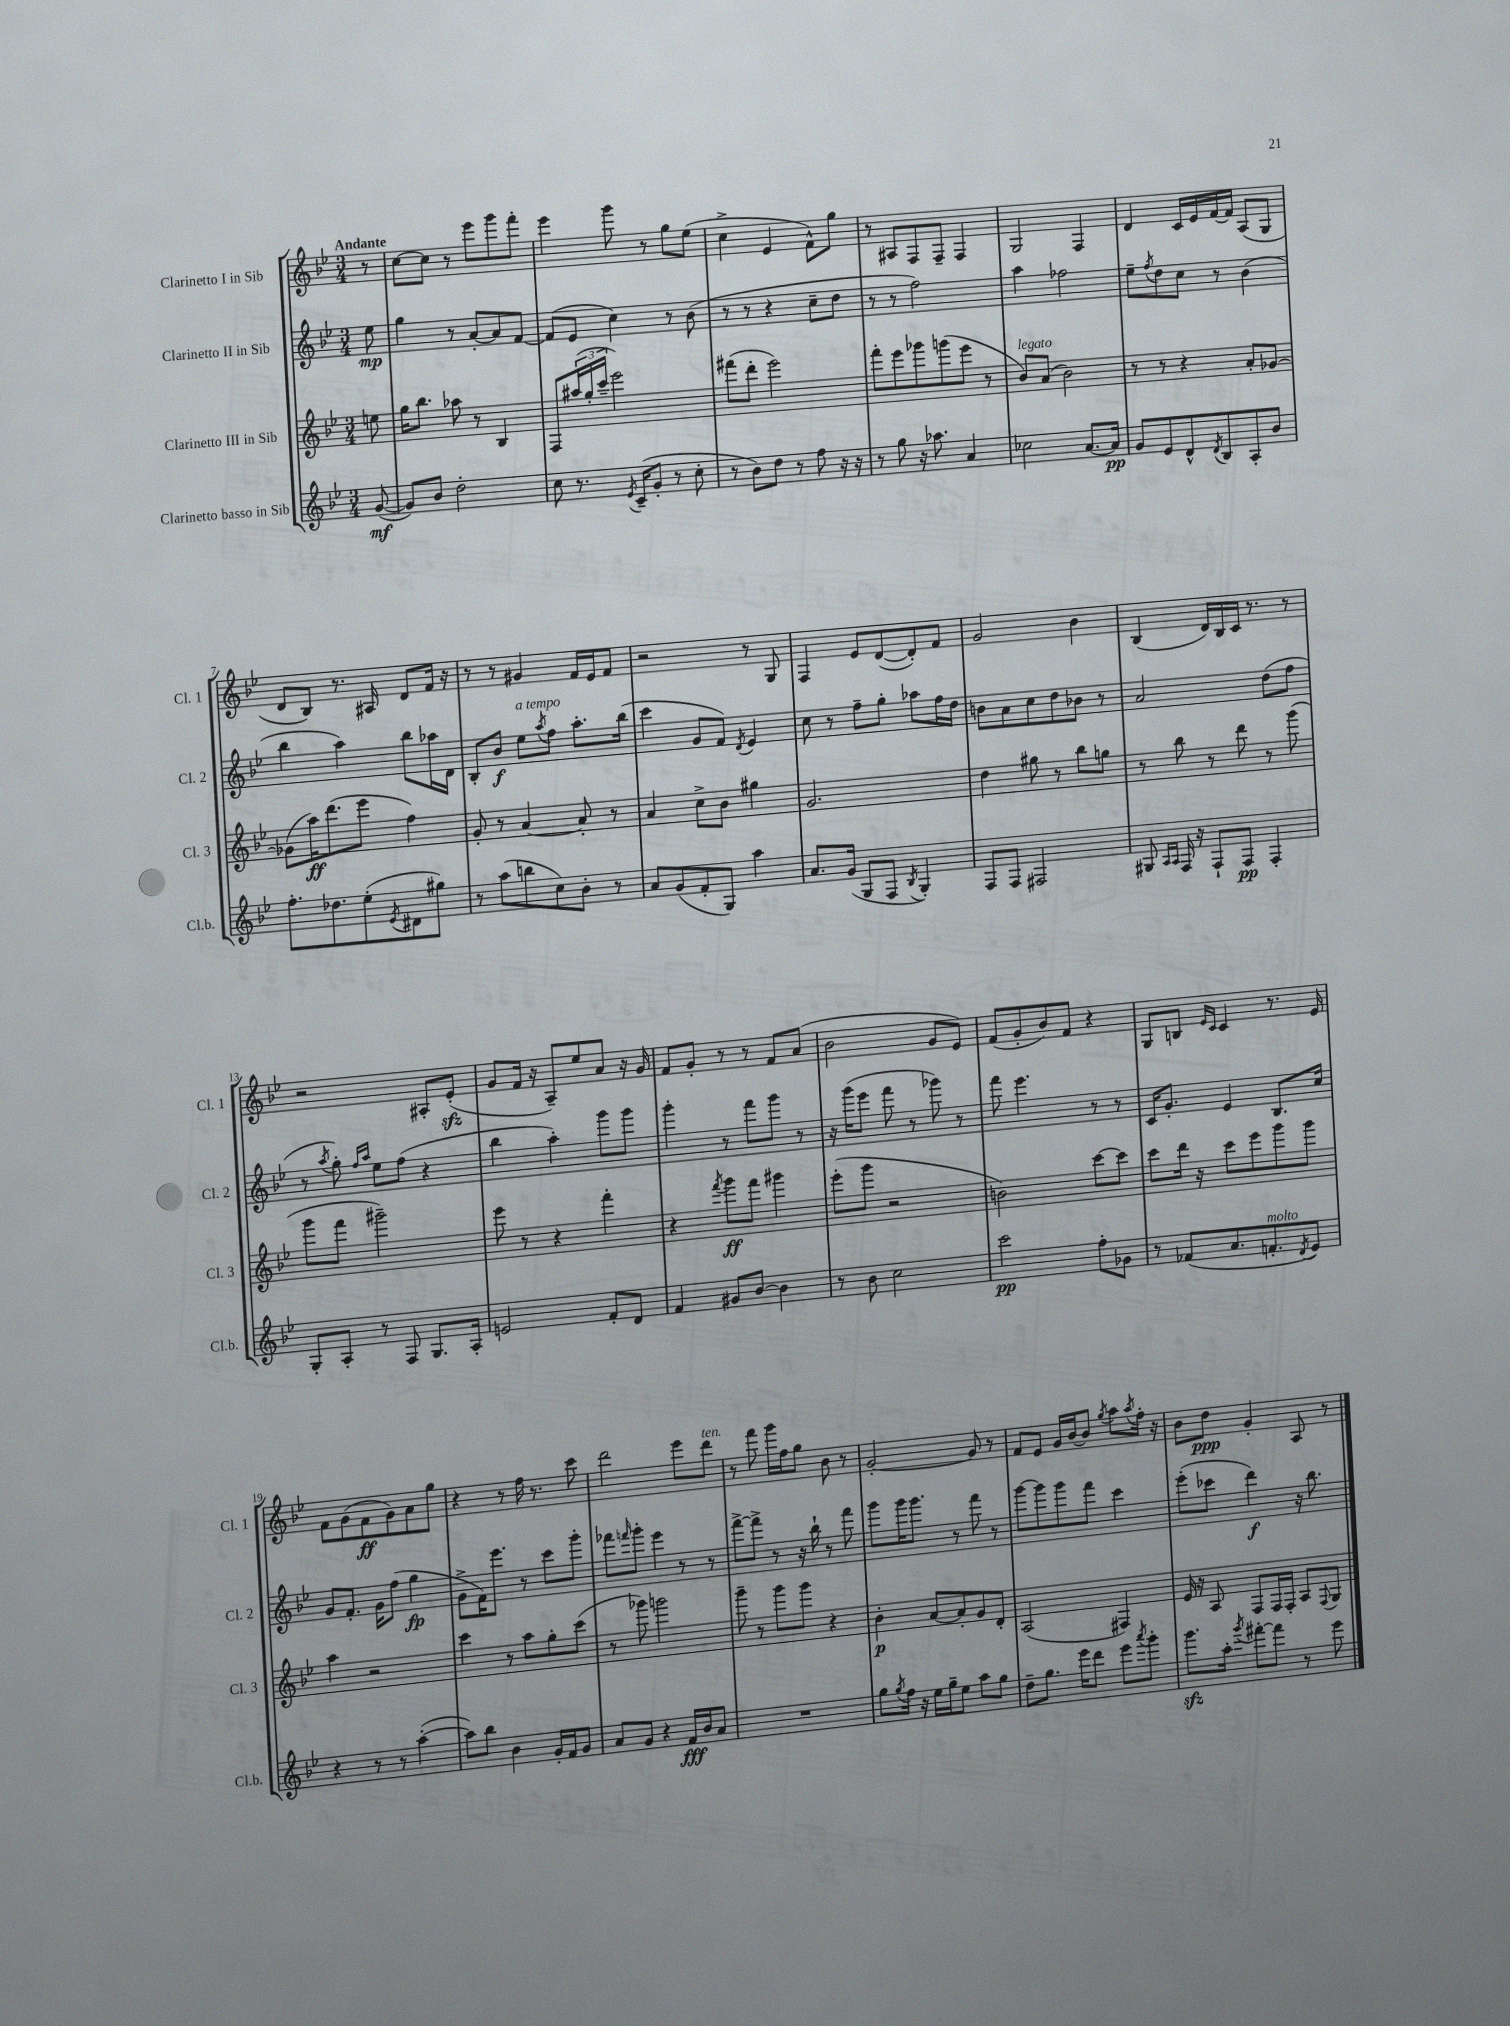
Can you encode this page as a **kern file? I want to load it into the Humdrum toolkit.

**kern	**dynam	**kern	**dynam	**kern	**dynam	**kern	**dynam
*part4	*part4	*part3	*part3	*part2	*part2	*part1	*part1
*staff4	*staff4	*staff3	*staff3	*staff2	*staff2	*staff1	*staff1
*I"Clarinetto basso in Sib	*	*I"Clarinetto III in Sib	*	*I"Clarinetto II in Sib	*	*I"Clarinetto I in Sib	*
*I'Cl.b.	*	*I'Cl. 3	*	*I'Cl. 2	*	*I'Cl. 1	*
*clefG2	*	*clefG2	*	*clefG2	*	*clefG2	*
*k[b-e-]	*	*k[b-e-]	*	*k[b-e-]	*	*k[b-e-]	*
*M3/4	*	*M3/4	*	*M3/4	*	*M3/4	*
=	=	=	=	=	=	=	=
!	!	!	!	!	!	!LO:TX:a:B:t=Andante	!
([8g/	mf	8een\	.	8ee-\	mp	8r	.
=1	=1	=1	=1	=1	=1	=1	=1
8g/L])	.	16gg\KL	.	4gg\	.	[8cc\L	.
.	.	8.bb-\J	.	.	.	.	.
8b-/J	.	.	.	.	.	8cc\J]	.
2dd'\	.	8aa-X\	.	8r	.	8r	.
.	.	8r	.	[8a'/L	.	8eee-\L	.
.	.	4B-/	.	8a/]	.	8ggg\	.
.	.	.	.	[8f/J	.	8fff'\J	.
=2	=2	=2	=2	=2	=2	=2	=2
8cc\	.	8F/L	.	(8f/L]	.	4eee-\	.
8.r	.	(24aa#X/L	.	8e-/J	.	.	.
.	.	24gg'/	.	.	.	.	.
.	.	24ccc~/JJ	.	.	.	.	.
.	.	2eee-\)	.	4cc\)	.	8ggg\	.
8qe-/	.	.	.	.	.	.	.
(16c~/KL	.	.	.	.	.	.	.
8g'/J	.	.	.	.	.	8r	.
8r	.	.	.	8r	.	8gg\L	.
8cc'\	.	.	.	(8b-\	.	(8ee-\J	.
=3	=3	=3	=3	=3	=3	=3	=3
8r	.	(8fff#X\L	.	8r	.	4cc^\	.
8b-\L)	.	8ddd'\J	.	8r	.	.	.
8dd\J	.	2eee-\)	.	4r	.	4e-/	.
8r	.	.	.	.	.	.	.
8ff\	.	.	.	8cc~\L	.	8f^^\L)	.
16r	.	.	.	8dd\J	.	8gg\J	.
16r	.	.	.	.	.	.	.
=4	=4	=4	=4	=4	=4	=4	=4
8r	.	8fff'\L	.	8r	.	8r	.
8gg\	.	8eee-\	.	8r	.	8A#X/L	.
16r	.	8ggg-X\	.	2ff\)	.	8F/	.
8.aa-X\	.	.	.	.	.	.	.
.	.	(8gggn\	.	.	.	8F~/J	.
4a/	.	8eee-\J	.	.	.	4F/	.
.	.	8r	.	.	.	.	.
=5	=5	=5	=5	=5	=5	=5	=5
!	!	!LO:TX:a:i:t=legato	!	!	!	!	!
2cc-X\	.	8b-/L)	.	4aa\	.	2G/	.
.	.	(8a/J	.	.	.	.	.
.	.	2b-\)	.	2ff-X\	.	.	.
[8.a/L	.	.	.	.	.	4F/	.
16a/Jk]	pp	.	.	.	.	.	.
=6	=6	=6	=6	=6	=6	=6	=6
8g/L	.	8r	.	8ee-~\L	.	4d/	.
.	.	.	.	8qff/	.	.	.
8e-/	.	8r	.	8dd\	.	.	.
8d^^/	.	4r	.	8cc\J	.	16c/LL	.
.	.	.	.	.	.	16e-/	.
8qd/	.	.	.	.	.	.	.
8B-/	.	.	.	8r	.	[16f/	.
.	.	.	.	.	.	16f/JJ]	.
8A'/	.	8a'/L	.	(4b-\	.	(8A/L	.
8b-/J	.	[8g-X/J	.	.	.	8G/J	.
!!LO:LB:g=z
=7	=7	=7	=7	=7	=7	=7	=7
8.ff'\L	.	(8g-X\L]	.	4bb-\	.	8d/L	.
.	.	16aa\K)	ff	.	.	8B-/J)	.
8.dd-X\	.	(8.ddd\	.	.	.	.	.
.	.	.	.	4aa\)	.	8.r	.
(8ee-'\	.	8eee-\J	.	.	.	.	.
.	.	.	.	.	.	16A#X/	.
8qe-/	.	.	.	.	.	.	.
8d#X\	.	4ff\)	.	8bb-\L	.	8d/L	.
8gg#X\J)	.	.	.	16aa-X\L	.	16f/Jk	.
.	.	.	.	16d\JJ	.	16r	.
=8	=8	=8	=8	=8	=8	=8	=8
8r	.	8g'/	.	8B-'/L	.	8r	.
(8aa\L	.	8r	.	8b-/J	f	8r	.
!	!	!	!	!LO:TX:a:i:t=a tempo	!	!	!
8bbn\	.	[4a/	.	8ee-\L	.	4g#X/	.
.	.	.	.	8qaa/	.	.	.
8cc\)	.	.	.	8ff\J	.	.	.
8b-'\J	.	8a'/]	.	8.aa'\L	.	16f/LL	.
.	.	.	.	.	.	16e-/J	.
8r	.	8r	.	.	.	8f/J	.
.	.	.	.	(16bb-\Jk	.	.	.
=9	=9	=9	=9	=9	=9	=9	=9
8a/L	.	4a/	.	4ccc\	.	2r	.
(8g/	.	.	.	.	.	.	.
8f'/	.	8cc^\L	.	8g/L	.	.	.
8G/J)	.	8b-\J	.	8f/J)	.	.	.
.	.	.	.	8qd/	.	.	.
4aa\	.	4gg#X\	.	4e-/	.	8r	.
.	.	.	.	.	.	8G/	.
=10	=10	=10	=10	=10	=10	=10	=10
8.a/L	.	2.g/	.	8cc\	.	4F/	.
.	.	.	.	8r	.	.	.
(16g/Jk	.	.	.	.	.	.	.
8G/L	.	.	.	8ff~\L	.	8e-/L	.
8F/J	.	.	.	8gg'\J	.	([8d/	.
8qB-/	.	.	.	.	.	.	.
4G'/)	.	.	.	8aa-X\L	.	8d'/])	.
.	.	.	.	16ff\L	.	8f/J	.
.	.	.	.	16dd\JJ	.	.	.
=11	=11	=11	=11	=11	=11	=11	=11
8F/L	.	4dd\	.	8bn\L	.	2g/	.
8F/J	.	.	.	8a\	.	.	.
2F#X/	.	8gg#X\	.	8cc\	.	.	.
.	.	8r	.	8dd\	.	.	.
.	.	8bb-\L	.	8b-X\J	.	4b-\	.
.	.	8ggn\J	.	8r	.	.	.
=12	=12	=12	=12	=12	=12	=12	=12
8G#X/	.	8r	.	2a/	.	(4B-/	.
16qqA/LL	.	.	.	.	.	.	.
16qqA/JJ	.	.	.	.	.	.	.
16F/	.	8bb-\	.	.	.	.	.
16r	.	.	.	.	.	.	.
8F`/L	.	8r	.	.	.	16d/LL)	.
.	.	.	.	.	.	16B-/	.
8F/J	pp	8ddd\	.	.	.	16c/JJ	.
.	.	.	.	.	.	8.r	.
4F'/	.	8r	.	(8dd\L	.	.	.
.	.	(8ggg\	.	8ff\J	.	8r	.
!!LO:LB:g=z
=13	=13	=13	=13	=13	=13	=13	=13
8G'/L	.	8ggg\L	.	8r	.	2r	.
.	.	.	.	8qaa/	.	.	.
8A'/J	.	8fff\J	.	8gg'\)	.	.	.
.	.	.	.	16qqff/LL	.	.	.
.	.	.	.	16qqaa/JJ	.	.	.
8r	.	2ggg#X~\)	.	8ee-\L	.	.	.
8F/	.	.	.	(8ff\J	.	.	.
8.G/L	.	.	.	4r	.	8A#X'/L	.
.	.	.	.	.	.	(8e-zz'/J	.
16A'/Jk	.	.	.	.	.	.	.
=14	=14	=14	=14	=14	=14	=14	=14
2en/	.	8eee-\	.	4bb-\	.	8g/L	.
.	.	8r	.	.	.	16f/Jk	.
.	.	.	.	.	.	16r	.
.	.	4r	.	4aa'\)	.	8A~/L)	.
.	.	.	.	.	.	8ee-/	.
8f'/L	.	4fff'\	.	8ggg\L	.	8a/J	.
8d/J	.	.	.	8ggg\J	.	16r	.
.	.	.	.	.	.	16g/	.
=15	=15	=15	=15	=15	=15	=15	=15
4f/	.	4r	.	4ggg'\	.	8f/L	.
.	.	.	.	.	.	8g'/J	.
.	.	8qfff/	.	.	.	.	.
8g#X/L	.	8ggg\L	ff	8r	.	8r	.
[8b-/J	.	8fff\J	.	8fff\L	.	8r	.
4b-\]	.	4ggg#X\	.	8ggg\J	.	8f/L	.
.	.	.	.	8r	.	(8a/J	.
=16	=16	=16	=16	=16	=16	=16	=16
8r	.	(8eee-'\L	.	16r	.	2b-\	.
.	.	.	.	(16ggg\KL	.	.	.
8b-\	.	8ggg\J	.	8eee-\J	.	.	.
2cc\	.	2r	.	8fff\	.	.	.
.	.	.	.	8r	.	.	.
.	.	.	.	8ggg-X\)	.	8g/L	.
.	.	.	.	8r	.	8e-/J)	.
=17	=17	=17	=17	=17	=17	=17	=17
2ccc\	pp	2bn\)	.	8fff\	.	(8f/L	.
.	.	.	.	4.eee-\	.	8g'/	.
.	.	.	.	.	.	8b-/)	.
.	.	.	.	.	.	8f/J	.
8ff'\L	.	[8ccc\L	.	8r	.	4r	.
8g-X\J	.	8ccc\J]	.	8r	.	.	.
=18	=18	=18	=18	=18	=18	=18	=18
8r	.	8ccc\L	.	16c/KL	.	8G/L	.
.	.	.	.	8.g'/J	.	.	.
(8f-X/L	.	16ddd\Jk	.	.	.	8Bn/J	.
.	.	16r	.	.	.	.	.
.	.	.	.	.	.	16qqe-/LL	.
.	.	.	.	.	.	16qqc/JJ	.
8.a/	.	8ccc\L	.	4e-/	.	4c/	.
.	.	8eee-\	.	.	.	.	.
!LO:TX:a:i:t=molto	!	!	!	!	!	!	!
8.fn'/	.	.	.	.	.	.	.
.	.	8ggg\	.	8.B-/L	.	8.r	.
8qd/	.	.	.	.	.	.	.
8e-/J)	.	8ggg\J	.	.	.	.	.
.	.	.	.	16cc/Jk	.	16e-/	.
!!LO:LB:g=z
=19	=19	=19	=19	=19	=19	=19	=19
4r	.	4aa\	.	8g/L	.	8f\L	.
.	.	.	.	8.f'/J	.	(8g\	.
8r	.	2r	.	.	.	8f\	ff
.	.	.	.	16g\KL	.	.	.
8r	.	.	.	(8ff\J	.	8g\)	.
([4aa'\	.	.	.	4gg\	fp	8a\	.
.	.	.	.	.	.	8gg\J	.
=20	=20	=20	=20	=20	=20	=20	=20
8aa\L])	.	4ccc\	.	8g^\L	.	4r	.
8bb-\J	.	.	.	16f\K)	.	.	.
.	.	.	.	8.eee-\J	.	.	.
4b-\	.	8r	.	.	.	8r	.
.	.	8aa\L	.	8r	.	16ff\	.
.	.	.	.	.	.	8.r	.
16g'/LL	.	8gg'\	.	8ccc\L	.	.	.
16f/J	.	.	.	.	.	.	.
8g/J	.	(8ccc\J	.	8ggg'\J	.	8ccc\	.
=21	=21	=21	=21	=21	=21	=21	=21
8a/L	.	8r	.	8fff-X\L	.	2ddd\	.
.	.	.	.	16qqfffn/	.	.	.
8g/J	.	8ggg-X\)	.	8ggg'\J	.	.	.
4r	.	2gggn\	.	4eee-\	.	.	.
16f/LL	fff	.	.	8r	.	8eee-\L	.
16b-/J	.	.	.	.	.	.	.
!	!	!	!	!	!	!LO:TX:a:i:t=ten.	!
8a/J	.	.	.	8r	.	8ddd\J	.
=22	=22	=22	=22	=22	=22	=22	=22
2.r	.	8ggg~\	.	[8fff^\L	.	8r	.
.	.	8r	.	8fff^\J]	.	8fff\	.
.	.	8ggg\L	.	8r	.	16ggg\LL	.
.	.	.	.	.	.	16ff\J	.
.	.	8ggg\J	.	16r	.	8gg\J	.
.	.	.	.	16bb-`\	.	.	.
.	.	4r	.	8r	.	8b-\	.
.	.	.	.	8fff\	.	8r	.
=23	=23	=23	=23	=23	=23	=23	=23
8gg\L	.	4b-'\	p	8ggg\L	.	[2g'/	.
8qgg/	.	.	.	.	.	.	.
16ff\Jk	.	.	.	16ggg\K	.	.	.
16r	.	.	.	8.ggg\J	.	.	.
16ee-\LL	.	[8a/L	.	.	.	.	.
16gg~\J	.	.	.	.	.	.	.
8ee-\J	.	8a'/]	.	8r	.	.	.
8aa\L	.	8g/	.	8fff\	.	8g/]	.
8gg\J	.	8d'/J	.	8r	.	8r	.
=24	=24	=24	=24	=24	=24	=24	=24
8dd~\L	.	(2A/	.	[8ggg\L	.	8f/L	.
8.gg\J	.	.	.	8ggg\]	.	8e-/J	.
.	.	.	.	8ggg\	.	16g/LL	.
16eee-\KL	.	.	.	.	.	[16b-/J	.
8ddd\J	.	.	.	8fff\J	.	8b-/J]	.
.	.	.	.	.	.	8qgg/	.
8eee-\L	.	4F#X/)	.	4ccc\	.	8aa\L	.
8qaaa/	.	.	.	.	.	8qaa/	.
8ggg'\J	.	.	.	.	.	16ff'\Jk	.
.	.	.	.	.	.	16r	.
=25	=25	=25	=25	=25	=25	=25	=25
8.gggzz\L	.	16e-/	.	(8eee-'\L	.	8b-\L	.
.	.	16r	.	.	.	.	.
.	.	8A/	.	8ccc-X\J	.	8dd\J	ppp
16aa'\Jk	.	.	.	.	.	.	.
8qggg/	.	.	.	.	.	.	.
[8fff#X'\L	.	8F/L	.	4ddd\)	f	4g'/	.
8fff#\J]	.	16F/L	.	.	.	.	.
.	.	16F'/JJ	.	.	.	.	.
8r	.	8A/L	.	16r	.	8A/	.
.	.	.	.	8.bb-\	.	.	.
.	.	8qqF/	.	.	.	.	.
8eee-\	.	8G/J	.	.	.	8r	.
==	==	==	==	==	==	==	==
*-	*-	*-	*-	*-	*-	*-	*-
